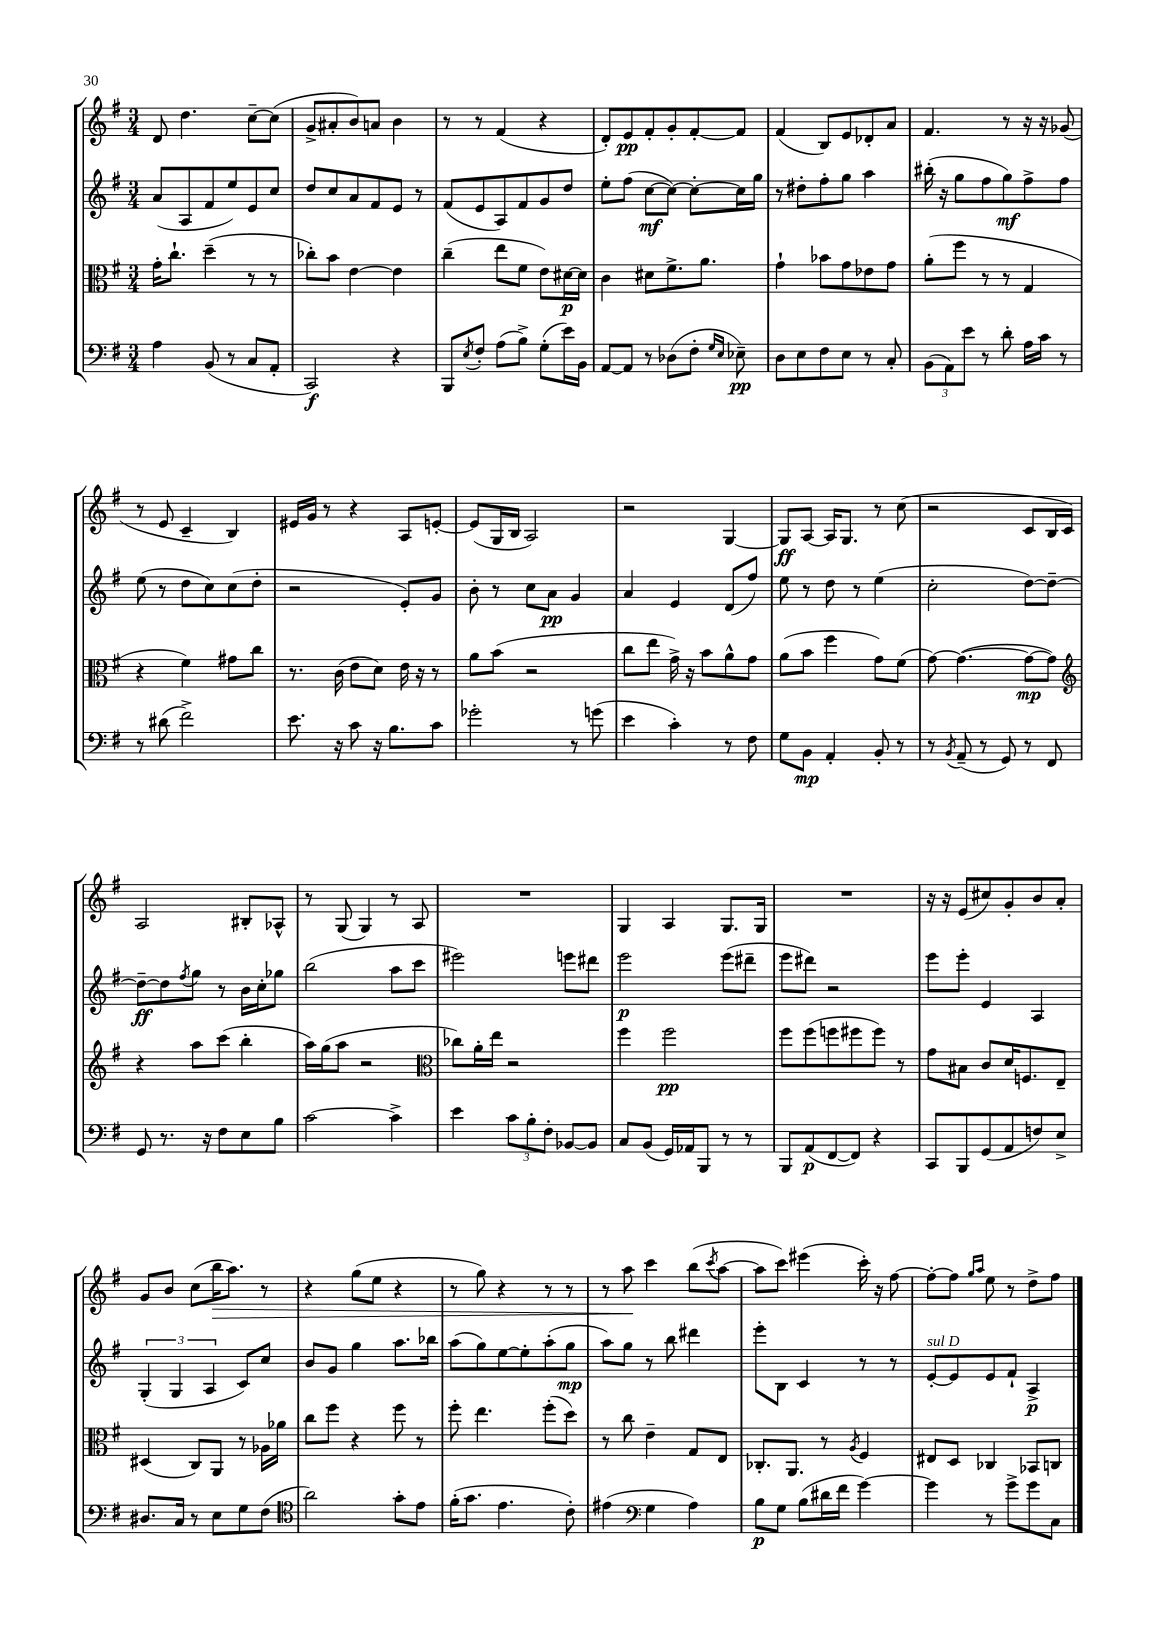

**kern	**kern	**kern	**kern
*staff4	*staff3	*staff2	*staff1
*clefF4	*clefC3	*clefG2	*clefG2
*k[f#]	*k[f#]	*k[f#]	*k[f#]
*M3/4	*M3/4	*M3/4	*M3/4
4A	16g'	(8a	8d
.	8.cc`	.	.
.	.	8A	4.dd
(8BB	(4dd~	8f#	.
8r	.	8ee)	.
8C	8r	8e	[8cc~
8AA'	8r	8cc	(8cc]
=	=	=	=
2CC)	8cc-')	8dd	8g^
.	8b	8cc	8a#'
.	[4e	8a	8b)
.	.	8f#	8a
4r	4e]	8e	4b
.	.	8r	.
=	=	=	=
8BBB	(4cc~	(8f#	8r
8qE	.	.	.
8F#'	.	8e	8r
(8A	8ee	8A)	(4f#
8B^)	8f#	8f#	.
(8G'	8e)	8g	4r
16e)	[16d#	8dd	.
16BB	16d#]	.	.
=	=	=	=
[8AA	4c	8ee'	8d')
8AA]	.	(8ff#	8e
8r	8d#	[8cc	8f#'
(8D-	8.f#^	8cc_)	8g'
8F#'	.	8cc'_	[8f#'
.	8.a	.	.
16qqG	.	.	.
16qqE	.	.	.
8E-~)	.	16cc]	8f#]
.	.	16gg	.
=	=	=	=
8D	4g`	8r	(4f#
8E	.	8dd#'	.
8F#	8b-	8ff#'	8B)
8E	8g	8gg	8e
8r	8e-	4aa	8d-'
8C'	8g	.	8a
=	=	=	=
(12BB	(8a'	(16bb#'	4.f#
.	.	16r	.
12AA)	.	.	.
.	8ff#	8gg	.
12e	.	.	.
8r	8r	8ff#	.
8d'	8r	8gg)	8r
16A	4G	8ff#^	16r
16c	.	.	16r
8r	.	8ff#	(8g-
=	=	=	=
8r	4r	(8ee	8r
(8d#	.	8r	8e
2f#^)	4f#)	8dd	4c~
.	.	8cc)	.
.	8g#	(8cc	4B)
.	8cc	8dd'	.
=	=	=	=
8.e	8.r	2r	16e#
.	.	.	16g
.	.	.	8r
16r	(16c	.	.
8c	8e	.	4r
16r	8d)	.	.
8.B	.	.	.
.	16e	8e')	8A
.	16r	.	.
8c	8r	8g	[8e'
=	=	=	=
2g-'	8a	8b'	(8e]
.	(8b	8r	16G
.	.	.	16B
.	2r	8cc	2A)
.	.	8a	.
8r	.	4g	.
(8g	.	.	.
=	=	=	=
4e	8cc	4a	2r
.	8ee	.	.
4c')	16g^)	4e	.
.	16r	.	.
.	8b	.	.
8r	8a^^	(8d	[4G
8F#	8g	8ff#)	.
=	=	=	=
8G	(8a	8ee	8G]
8BB	8b	8r	[8A
4AA'	4ff#	8dd	16A]
.	.	.	8.G
.	.	8r	.
8BB'	8g)	(4ee	8r
8r	(8f#	.	(8cc
=	=	=	=
8r	[8g)	2cc'	2r
8qBB	.	.	.
(8AA~	(4.g_	.	.
8r	.	.	.
8GG)	.	.	.
8r	8g_	[8dd)	8c
8FF#	8g])	8dd~_	16B
.	.	.	16c)
=	=	=	=
*	*clefG2	*	*
8GG	4r	8dd~_	2A
8.r	.	8dd]	.
.	.	8qff#	.
.	8aa	8gg	.
16r	.	.	.
8F#	(8ccc	8r	.
8E	4bb'	16b	8B#'
.	.	16cc'	.
8B	.	8gg-	8A-^^
=	=	=	=
[2c	16aa)	(2bb	8r
.	(16gg	.	.
.	8aa	.	(8G
.	2r	.	4G)
4c^]	.	8aa	8r
.	.	8ccc	8A
=	=	=	=
*	*clefC3	*	*
4e	8cc-)	2eee#)	2.r
.	16a'	.	.
.	16ee	.	.
12c	2r	.	.
12B'	.	.	.
12F#'	.	.	.
[8BB-	.	8eee	.
8BB-]	.	8ddd#	.
=	=	=	=
8C	4ff#	2eee	4G
(8BB	.	.	.
16GG)	2ff#	.	4A
16AA-	.	.	.
8BBB	.	.	.
8r	.	(8eee	8.G
8r	.	8ddd#~	.
.	.	.	16G
=	=	=	=
8BBB	8ff#	8eee	2.r
(8AA	(8ff#	8ddd#)	.
[8FF#	8ff	2r	.
8FF#])	8ff#	.	.
4r	8ff#)	.	.
.	8r	.	.
=	=	=	=
8CC	8g	8eee	16r
.	.	.	16r
8BBB	8B#	8eee'	(8e
(8GG	8c	4e	8cc#)
8AA	16d	.	8g'
.	8.F	.	.
8F)	.	4A	8b
8E^	8E~	.	8a'
=	=	=	=
8.D#	(4D#	(6G'	8g
.	.	.	8b
.	.	6G	.
16C	.	.	.
8r	8C)	.	(8cc
.	.	6A	.
8E	8AA	.	16bb
.	.	.	8.aa)
8G	8r	8c)	.
(8F#	16A-	8cc	8r
.	16a-	.	.
=	=	=	=
*clefC4	*	*	*
2a)	8cc	8b	4r
.	8ff#	8g	.
.	4r	4gg	(8gg
.	.	.	8ee
8g'	8ff#	8.aa	4r
8e	8r	.	.
.	.	16bb-	.
=	=	=	=
(16f#'	8ff#'	(8aa	8r
8.g	.	.	.
.	4.ee	8gg)	8gg)
4.e	.	[8ee	4r
.	.	8ee']	.
.	(8ff#'	(8aa'	8r
8c')	8dd)	8gg	8r
=	=	=	=
(4e#	8r	8aa)	8r
.	8cc	8gg	8aa
*clefF4	*	*	*
4G	4e~	8r	4ccc
.	.	8bb	.
4A)	8G	4ddd#	(8bb
.	.	.	8qccc
.	8E	.	[8aa
=	=	=	=
8B	8.C-'	8eee'	8aa]
8G	.	8B	8ccc)
.	8.AA	.	.
(8B	.	4c	(4eee#
16d#	8r	.	.
16f#	.	.	.
.	8qA	.	.
[4g)	4F#	8r	16ccc')
.	.	.	16r
.	.	8r	[8ff#
=	=	=	=
4g]	8E#	[8e'	8ff#'_
.	8D	8e]	8ff#]
.	.	.	16qqgg
.	.	.	16qqaa
8r	4C-	8e	8ee
8g^	.	8f#`	8r
8g	8BB-	4A^	8dd^
8C	8C	.	8ff#
==	==	==	==
*-	*-	*-	*-
